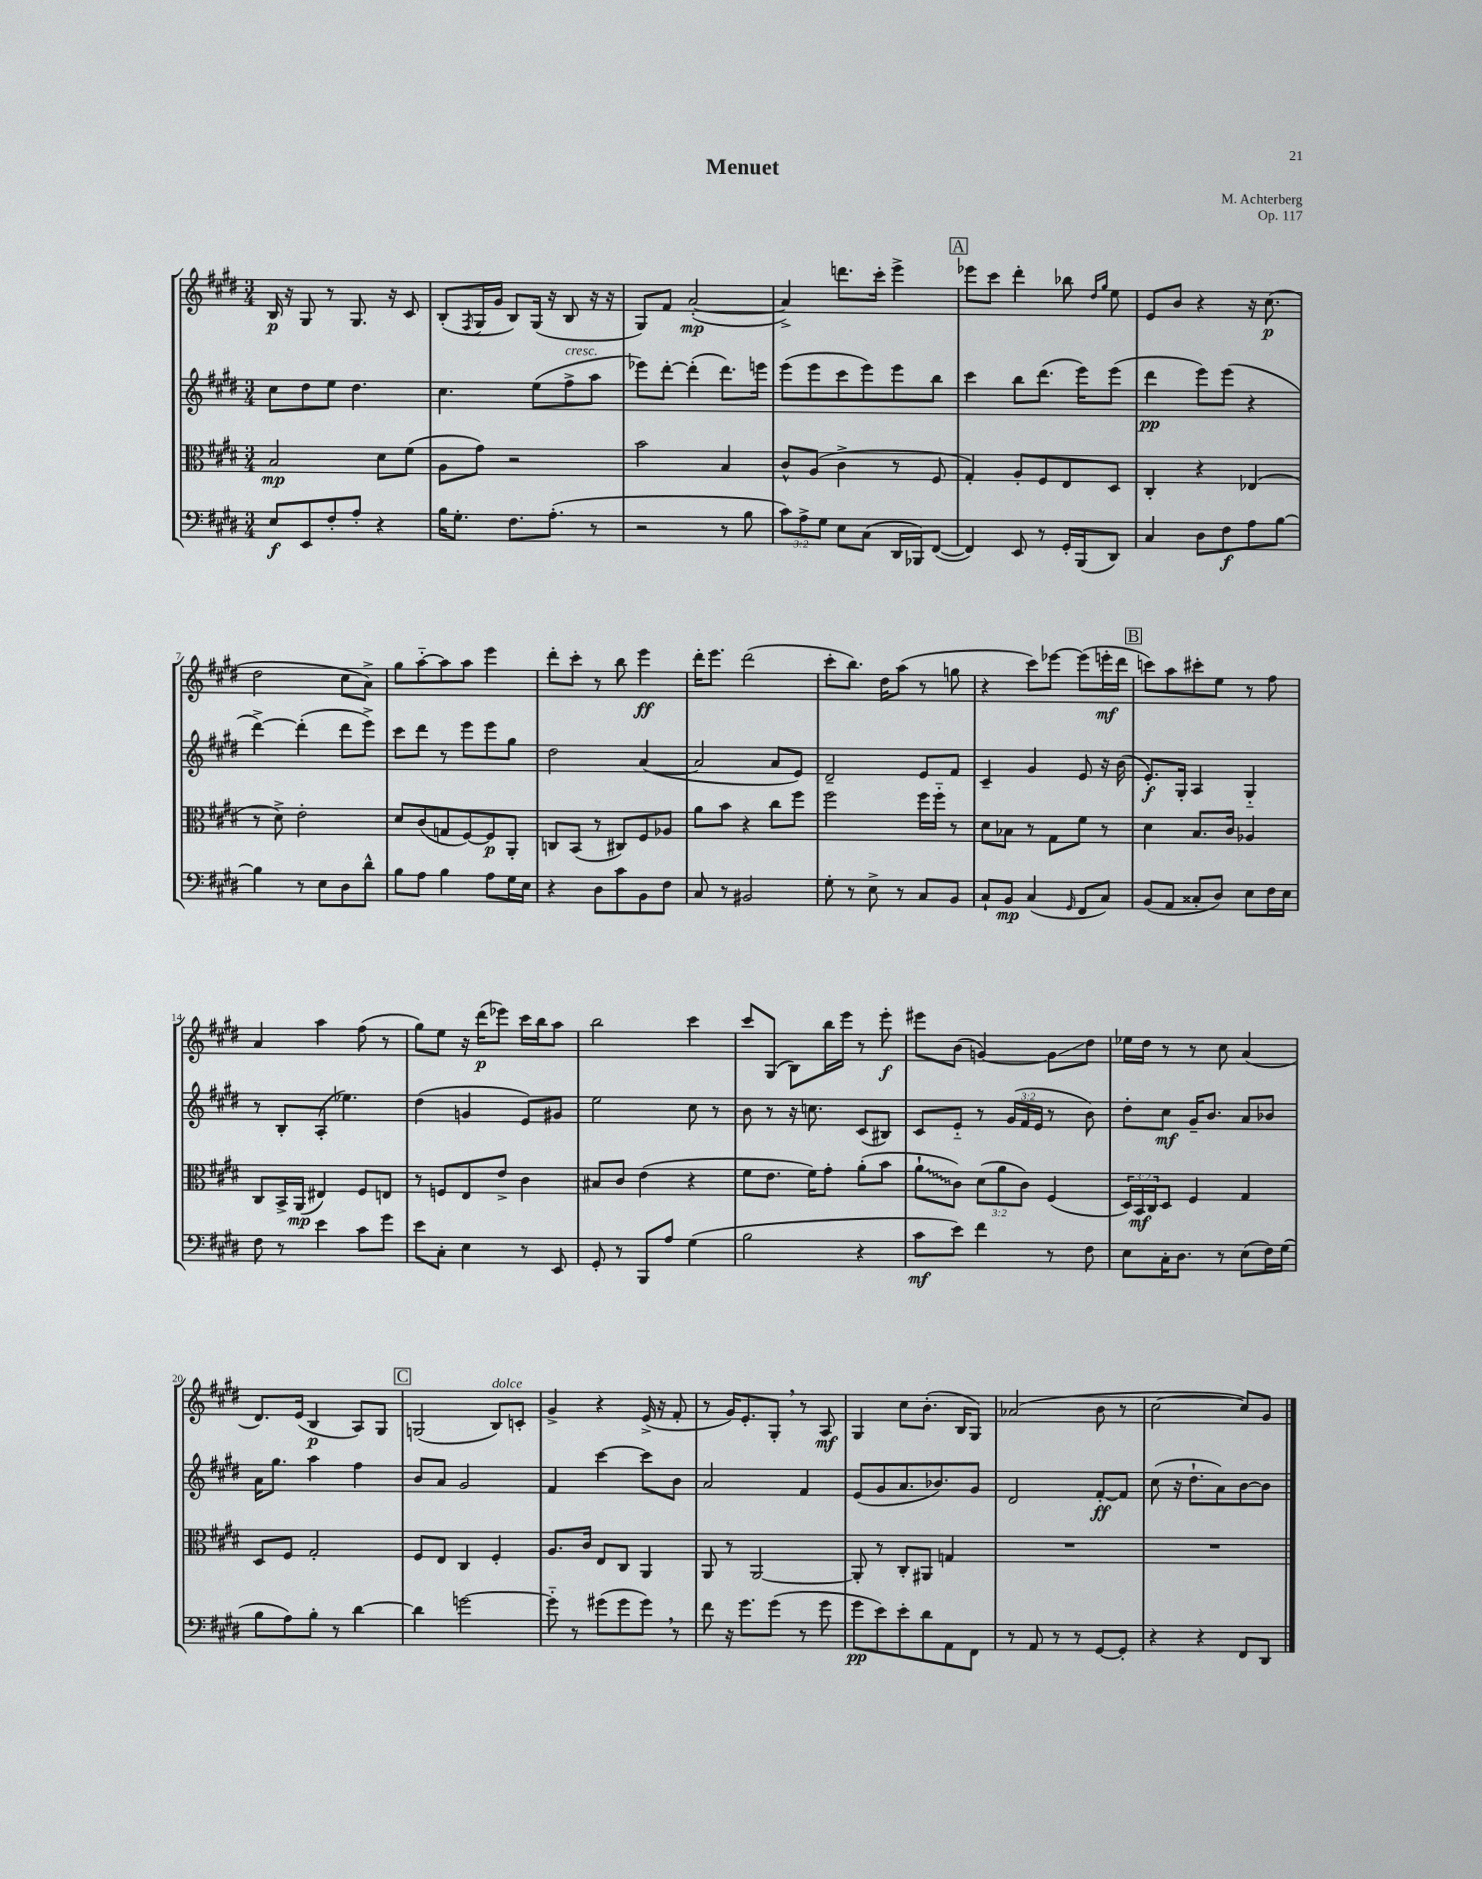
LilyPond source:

\header { title = "Menuet" composer = "M. Achterberg" opus = "Op. 117" }
<<
\new StaffGroup <<
\new Staff = "s0" {
    \clef treble \key e \major \numericTimeSignature \time 3/4
    b16\p r16 gis8 r8 gis8. r16 cis'8 |
    b8-.( \acciaccatura { fis8 } gis16 gis'16 b8) gis16( r16 b8 r16 r16 |
    gis8) fis'8 a'2~-.\mp( |
    a'4->) d'''8. cis'''16-. e'''4-> |
    \mark \markup { \box "A" } ees'''8 cis'''8 dis'''4-. bes''8 \grace { dis''16 gis''16 } e''8 |
    e'8 b'8 r4 r16 cis''8.\p( |
    dis''2 cis''8 a'8->) |
    gis''8 a''8~-_ a''8 a''8 e'''4 |
    dis'''8-. cis'''8-. r8 b''8 e'''4\ff |
    dis'''16-. e'''8. dis'''2( |
    cis'''8-. b''8.) dis''16 a''8( r8 g''8 |
    r4 cis'''8) ees'''8~ ees'''8( e'''16-.\mf dis'''16 |
    \mark \markup { \box "B" } c'''8) a''8 cis'''8-. e''8 r8 fis''8 |
    a'4 a''4 fis''8( r8 |
    gis''8) e''8 r16 dis'''16\p( ees'''8) cis'''16 b''16 a''8 |
    b''2 cis'''4 |
    cis'''8 gis8( b8) b''16 e'''16 r8 e'''8-.\f |
    eis'''8 b'8( g'4~) g'8\glissando dis''8 |
    ees''16 dis''16 r8 r8 cis''8 a'4( |
    dis'8.) e'16( b4\p a8) gis8 |
    \mark \markup { \box "C" } g2( b8^\markup { \italic "dolce" }) c'8-. |
    gis'4-> r4 e'16->( r16 fis'8-. |
    r8 gis'16) e'8.-. gis8-. \breathe r8 a8\mf |
    gis4 cis''8 b'8.-.( b16 gis8) |
    aes'2( b'8 r8 |
    cis''2~ cis''8) gis'8 \bar "|." |
}
\new Staff = "s1" {
    \clef treble \key e \major \numericTimeSignature \time 3/4 \override Staff.TupletNumber.text = #tuplet-number::calc-fraction-text
    cis''8 dis''8 e''8 dis''4. |
    cis''4. e''8( fis''8->^\markup { \italic "cresc." } a''8 |
    ees'''8) dis'''8~-. dis'''4-.( dis'''8.) e'''16 |
    e'''8( e'''8 cis'''8 e'''8) e'''8 b''8 |
    \mark \markup { \box "A" } cis'''4 b''8 dis'''8.( e'''16) e'''8( |
    dis'''4\pp e'''8) e'''8( r4 |
    dis'''4~->) dis'''4-.( dis'''8 e'''8->) |
    cis'''8 dis'''8 r8 e'''8 e'''8 gis''8 |
    dis''2 a'4~( |
    a'2 a'8 e'8) |
    dis'2-- e'8 fis'8 |
    cis'4-- gis'4 e'8 r16 b'16( |
    \mark \markup { \box "B" } e'8.-.\f) gis16-. a4 gis4-_ |
    r8 b8-. a8-.( ees''4.) |
    dis''4( g'4 e'8) gis'8 |
    e''2 cis''8 r8 |
    b'8 r8 r16 c''8. cis'8( bis8) |
    cis'8 e'8-_ r8 \tuplet 3/2 { gis'16( fis'16 e'16 } r8 b'8) |
    dis''8-. cis''8\mf gis'16-- b'8. a'8 bes'8 |
    a'16 gis''8. a''4 fis''4 |
    \mark \markup { \box "C" } b'8 a'8 gis'2 |
    fis'4 cis'''4~ cis'''8 b'8 |
    a'2 fis'4 |
    e'8( gis'8 a'8. bes'8.) gis'8 |
    dis'2 fis'8~-.\ff fis'8 |
    cis''8( r16 dis''8.-! a'8) b'8~ b'8 \bar "|." |
}
\new Staff = "s2" {
    \clef alto \key e \major \numericTimeSignature \time 3/4 \override Staff.TupletNumber.text = #tuplet-number::calc-fraction-text
    b2\mp dis'8 fis'8( |
    a8 gis'8) r2 |
    b'2 b4 |
    cis'8-^ a8( cis'4-> r8 fis8 |
    \mark \markup { \box "A" } gis4-.) a8-. fis8 e8 dis8 |
    cis4-. r4 ees4( |
    r8 dis'8->) e'2-. |
    dis'8 cis'8( g8 fis8~) fis8\p a,8-. |
    c8 b,8( r8 cis8) fis8 aes8 |
    a'8 b'8 r4 cis''8 fis''8 |
    fis''2 fis''16 fis''16-_ r8 |
    dis'8 bes8 r8 gis8 fis'8 r8 |
    \mark \markup { \box "B" } dis'4 b8. cis'16 aes4 |
    cis8 b,16-> a,16\mp( eis4) fis8 e8 |
    r8 f8 e8 e'8-> cis'4 |
    bis8 cis'8 e'4( r4 |
    fis'8 e'8. fis'16) gis'8-. a'8-.( b'8 |
    \once \override Glissando.style = #'zigzag a'8-!\glissando cis'8) \tuplet 3/2 { dis'8( a'8 cis'8) } fis4( |
    \tuplet 3/2 { dis16) b,16\mf cis16 } dis8 fis4 gis4 |
    dis8 fis8 gis2-. |
    \mark \markup { \box "C" } fis8 e8 cis4 fis4-. |
    a8. cis'16 e8 cis8 a,4 |
    a,8 r8 a,2~ |
    a,8-. r8 cis8-. ais,8 g4 |
    R2. |
    R2. \bar "|." |
}
\new Staff = "s3" {
    \clef bass \key e \major \numericTimeSignature \time 3/4 \override Staff.TupletNumber.text = #tuplet-number::calc-fraction-text
    e8\f e,8 fis8-. a8-. r4 |
    b16 gis8.-. fis8. a8.-.( r8 |
    r2 r8 b8 |
    \tuplet 3/2 { cis'8) a8-> gis8 } e8 cis8( dis,16 bes,,16) fis,8~( |
    \mark \markup { \box "A" } fis,4) e,8 r8 gis,16-. b,,16( dis,8) |
    cis4 dis8 fis8\f a8 b8~ |
    b4 r8 e8 dis8 dis'8-^ |
    b8 a8 b4 a8 gis16 e16 |
    r4 dis8 cis'8 b,8 fis8 |
    cis8 r8 bis,2 |
    gis8-. r8 e8-> r8 cis8 b,8 |
    cis8-! b,8\mp cis4( \grace { gis,16 } fis,8 cis8) |
    \mark \markup { \box "B" } b,8( a,8 cisis8-. dis8) e8 fis16 e16 |
    fis8 r8 e'4 cis'8 gis'8 |
    e'8 cis8-. e4 r8 e,8 |
    gis,8-. r8 b,,8 a8 gis4( |
    b2 r4 |
    cis'8\mf e'8) fis'4 r8 fis8 |
    e8 cis16-. dis8. r8 e8( fis16) gis16( |
    b8 a8) b8-. r8 dis'4~ |
    \mark \markup { \box "C" } dis'4 g'2~ |
    g'8-_ r8 gis'8( gis'8 gis'8) \breathe r8 |
    fis'8 r16 gis'8. gis'8( r8 gis'8 |
    gis'8\pp e'8) e'8-. dis'8 a,8 fis,8 |
    r8 a,8 r8 r8 gis,8~ gis,8-. |
    r4 r4 fis,8 dis,8 \bar "|." |
}
>>
>>
